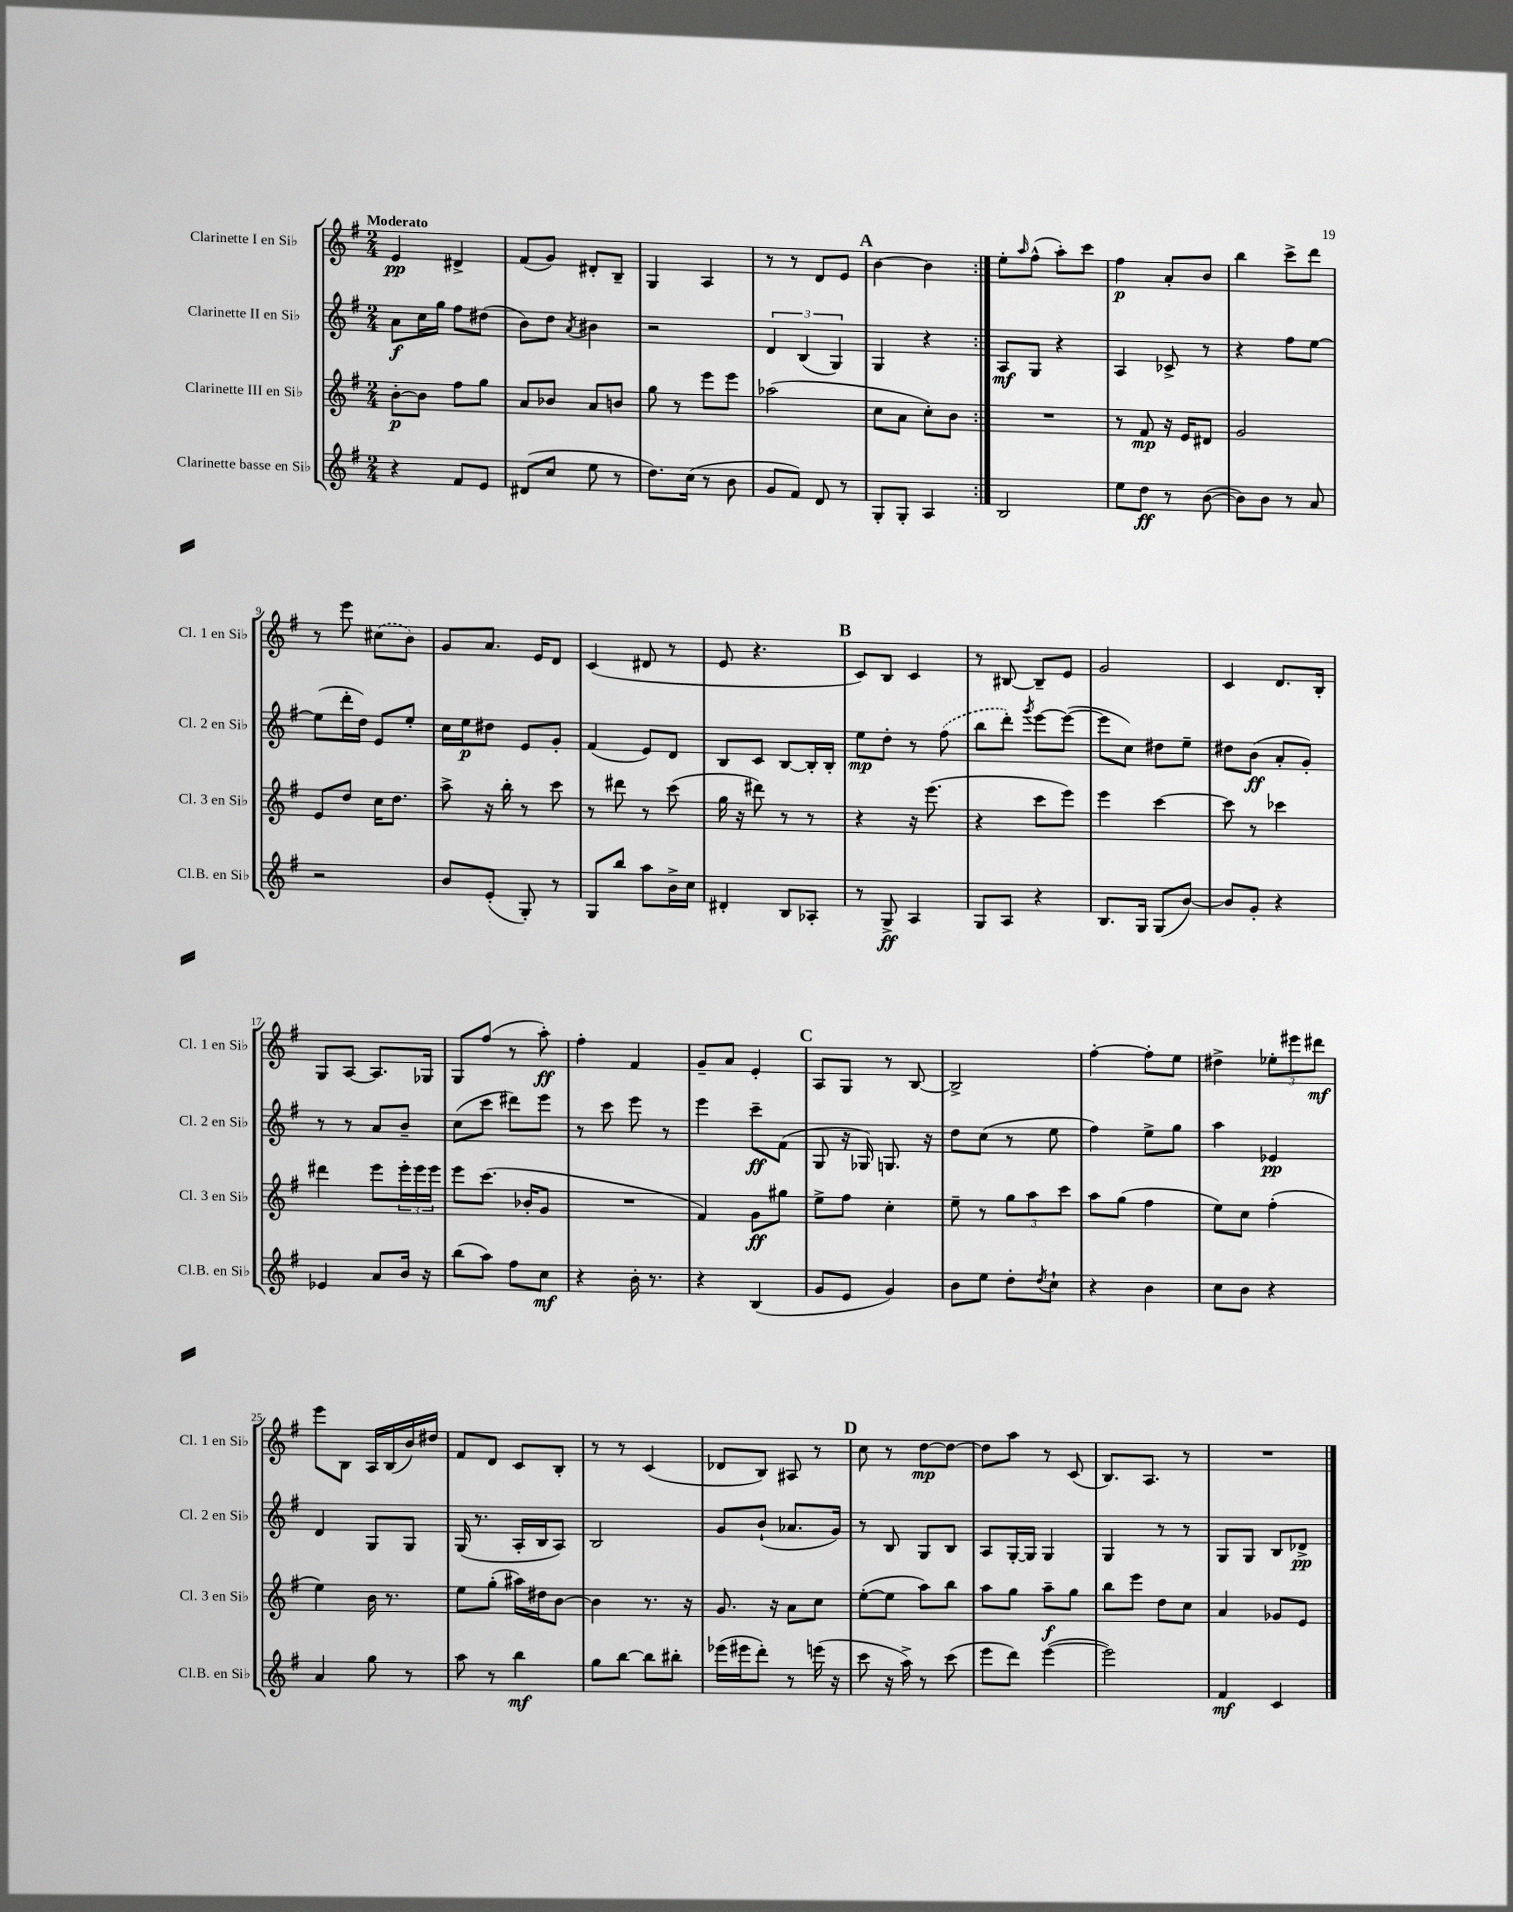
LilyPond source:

<<
\new StaffGroup <<
\new Staff = "s0" \with { instrumentName = "Clarinette I en Sib" shortInstrumentName = "Cl. 1 en Sib" } {
    \clef treble \key g \major \numericTimeSignature \time 2/4 \tempo "Moderato"
    \repeat volta 2 { e'4\pp dis'4-> |
    fis'8( g'8) dis'8-. b8-- |
    g4 a4 |
    r8 r8 d'8 e'8 |
    \mark \markup { \bold "A" } b'4~ b'4 | }
    e''8-. \grace { a''16 } fis''8-^( a''8-.) c'''8 |
    fis''4\p a'8-. b'8 |
    b''4 c'''8-> d'''8 |
    r8 e'''8 \once \slurDashed cis''8( b'8) |
    g'8 a'8. e'16 d'8 |
    c'4( dis'8 r8 |
    e'8 r4. |
    \mark \markup { \bold "B" } c'8) b8 c'4 |
    r8 bis8~ bis8-- e'8 |
    g'2 |
    c'4 d'8. b16-. |
    g8 a8~ a8. ges16 |
    g8 fis''8( r8 a''8-.\ff) |
    fis''4-. fis'4 |
    g'8-- a'8 e'4-. |
    \mark \markup { \bold "C" } a8 g8 r8 b8~ |
    b2-> |
    fis''4~-. fis''8-. e''8 |
    dis''4-> \tuplet 3/2 { ees''8-. eis'''8 dis'''8\mf } |
    e'''8 b8 a16 b16( b'16) dis''16 |
    fis'8 d'8 c'8 b8-. |
    r8 r8 c'4( |
    des'8 b8) ais8 r8 |
    \mark \markup { \bold "D" } c''8 r8 d''8~\mp d''8~ |
    d''8 a''8 r8 c'8( |
    b8.) a8. r8 |
    R2 \bar "|." |
}
\new Staff = "s1" \with { instrumentName = "Clarinette II en Sib" shortInstrumentName = "Cl. 2 en Sib" } {
    \clef treble \key g \major \numericTimeSignature \time 2/4
    \repeat volta 2 { a'8\f c''16 g''16 fis''8 dis''8( |
    b'8) d''8 \acciaccatura { a'8 } bis'4 |
    r2 |
    \tuplet 3/2 { d'4 b4( g4) } |
    \mark \markup { \bold "A" } g4 r4 | }
    a8\mf g8 r4 |
    a4 ces'8-> r8 |
    r4 fis''8 e''8~ |
    e''8( d'''16-. d''16) e'8 e''8-. |
    c''16 e''16\p dis''8 e'8 g'8-. |
    fis'4( e'8) d'8 |
    b8 c'8 b8~ b16-. b16-. |
    \mark \markup { \bold "B" } e''8\mp d''8-. r8 \once \slurDashed fis''8( |
    b''8 d'''8-.) \acciaccatura { g'''8 } e'''8~ e'''8~( |
    e'''8 c''8) dis''8 e''8-- |
    dis''8 b'8\ff( a'8-. g'8-.) |
    r8 r8 a'8 b'8-- |
    c''8( c'''8 dis'''8) e'''8 |
    r8 c'''8 e'''8 r8 |
    e'''4 c'''8--\ff fis'8( |
    \mark \markup { \bold "C" } g8 r16 ges16) g8. r16 |
    d''8 c''8( r8 e''8 |
    fis''4) e''8-> g''8 |
    a''4 ees'4\pp |
    d'4 g8 g8 |
    g16( r8. a16-. b16 a8) |
    b2 |
    g'8 b'8-!( aes'8. g'16) |
    \mark \markup { \bold "D" } r8 b8 g8 b8 |
    a8 g16~-. g16 g4 |
    g4 r8 r8 |
    g8 g8 b8 des'8->\pp \bar "|." |
}
\new Staff = "s2" \with { instrumentName = "Clarinette III en Sib" shortInstrumentName = "Cl. 3 en Sib" } {
    \clef treble \key g \major \numericTimeSignature \time 2/4
    \repeat volta 2 { b'8~-.\p b'8 fis''8 g''8 |
    a'8 bes'8 a'8 b'8 |
    g''8 r8 e'''8 e'''8 |
    aes''2( |
    \mark \markup { \bold "A" } c''8 a'8 c''8-.) b'8 | }
    R2 |
    r8 fis'8\mp r16 e'16 dis'8 |
    g'2 |
    e'8 d''8 c''16 d''8. |
    a''8-> r16 b''16-. r8 c'''8 |
    r8 dis'''8 r8 c'''8( |
    g''16 r16 dis'''8) r8 r8 |
    \mark \markup { \bold "B" } r4 r16 e'''8.( |
    r4 c'''8 e'''8) |
    e'''4 c'''4~ |
    c'''8 r8 ces'''4 |
    dis'''4 e'''8 \tuplet 3/2 { e'''16-. e'''16 e'''16 } |
    e'''8 c'''8.( bes'16-. g'8 |
    R2 |
    fis'4) g'8\ff gis''8 |
    \mark \markup { \bold "C" } e''8-> fis''8 c''4-. |
    e''8-- r8 \tuplet 3/2 { g''8 a''8 c'''8 } |
    a''8 g''8( fis''4 |
    e''8) c''8 fis''4-.( |
    e''4) b'16 r8. |
    e''8 g''8-.( ais''16) dis''16 b'8~ |
    b'4 r8. r16 |
    g'8. r16 a'8 c''8 |
    \mark \markup { \bold "D" } e''8~-.( e''8 a''8) b''8 |
    a''8 g''8 a''8--\f g''8 |
    b''8 e'''8 d''8 c''8 |
    a'4 ges'8 e'8 \bar "|." |
}
\new Staff = "s3" \with { instrumentName = "Clarinette basse en Sib" shortInstrumentName = "Cl.B. en Sib" } {
    \clef treble \key g \major \numericTimeSignature \time 2/4
    \repeat volta 2 { r4 fis'8 e'8 |
    dis'8( c''8 e''8 r8 |
    d''8.) c''16( r8 b'8 |
    g'8 fis'8) d'8 r8 |
    \mark \markup { \bold "A" } g8-. g8-. a4 | }
    b2 |
    e''8 d''8\ff r8 b'8~( |
    b'8) b'8 r8 a'8 |
    r2 |
    b'8 e'8-.( g8-.) r8 |
    g8 b''8 a''8 b'16-> c''16 |
    dis'4-. b8 aes8-. |
    \mark \markup { \bold "B" } r8 g8->\ff a4 |
    g8 a8 r4 |
    b8. g16 g8( b'8~) |
    b'8 g'8-. r4 |
    ees'4 a'8 b'16 r16 |
    b''8( a''8) fis''8 c''8\mf |
    r4 b'16-. r8. |
    r4 b4( |
    \mark \markup { \bold "C" } g'8 e'8 g'4) |
    b'8 e''8 d''8-. \acciaccatura { d''8 } c''8-! |
    r4 b'4 |
    c''8 b'8 r4 |
    a'4 g''8 r8 |
    a''8 r8 b''4\mf |
    g''8 b''8~ b''8 bis''8-. |
    ees'''16( eis'''16 d'''8-.) r8 e'''16( r16 |
    \mark \markup { \bold "D" } c'''8 r16 a''16->) r8 c'''8( |
    e'''8 d'''8) e'''4~( |
    e'''2) |
    fis'4\mf c'4 \bar "|." |
}
>>
>>
